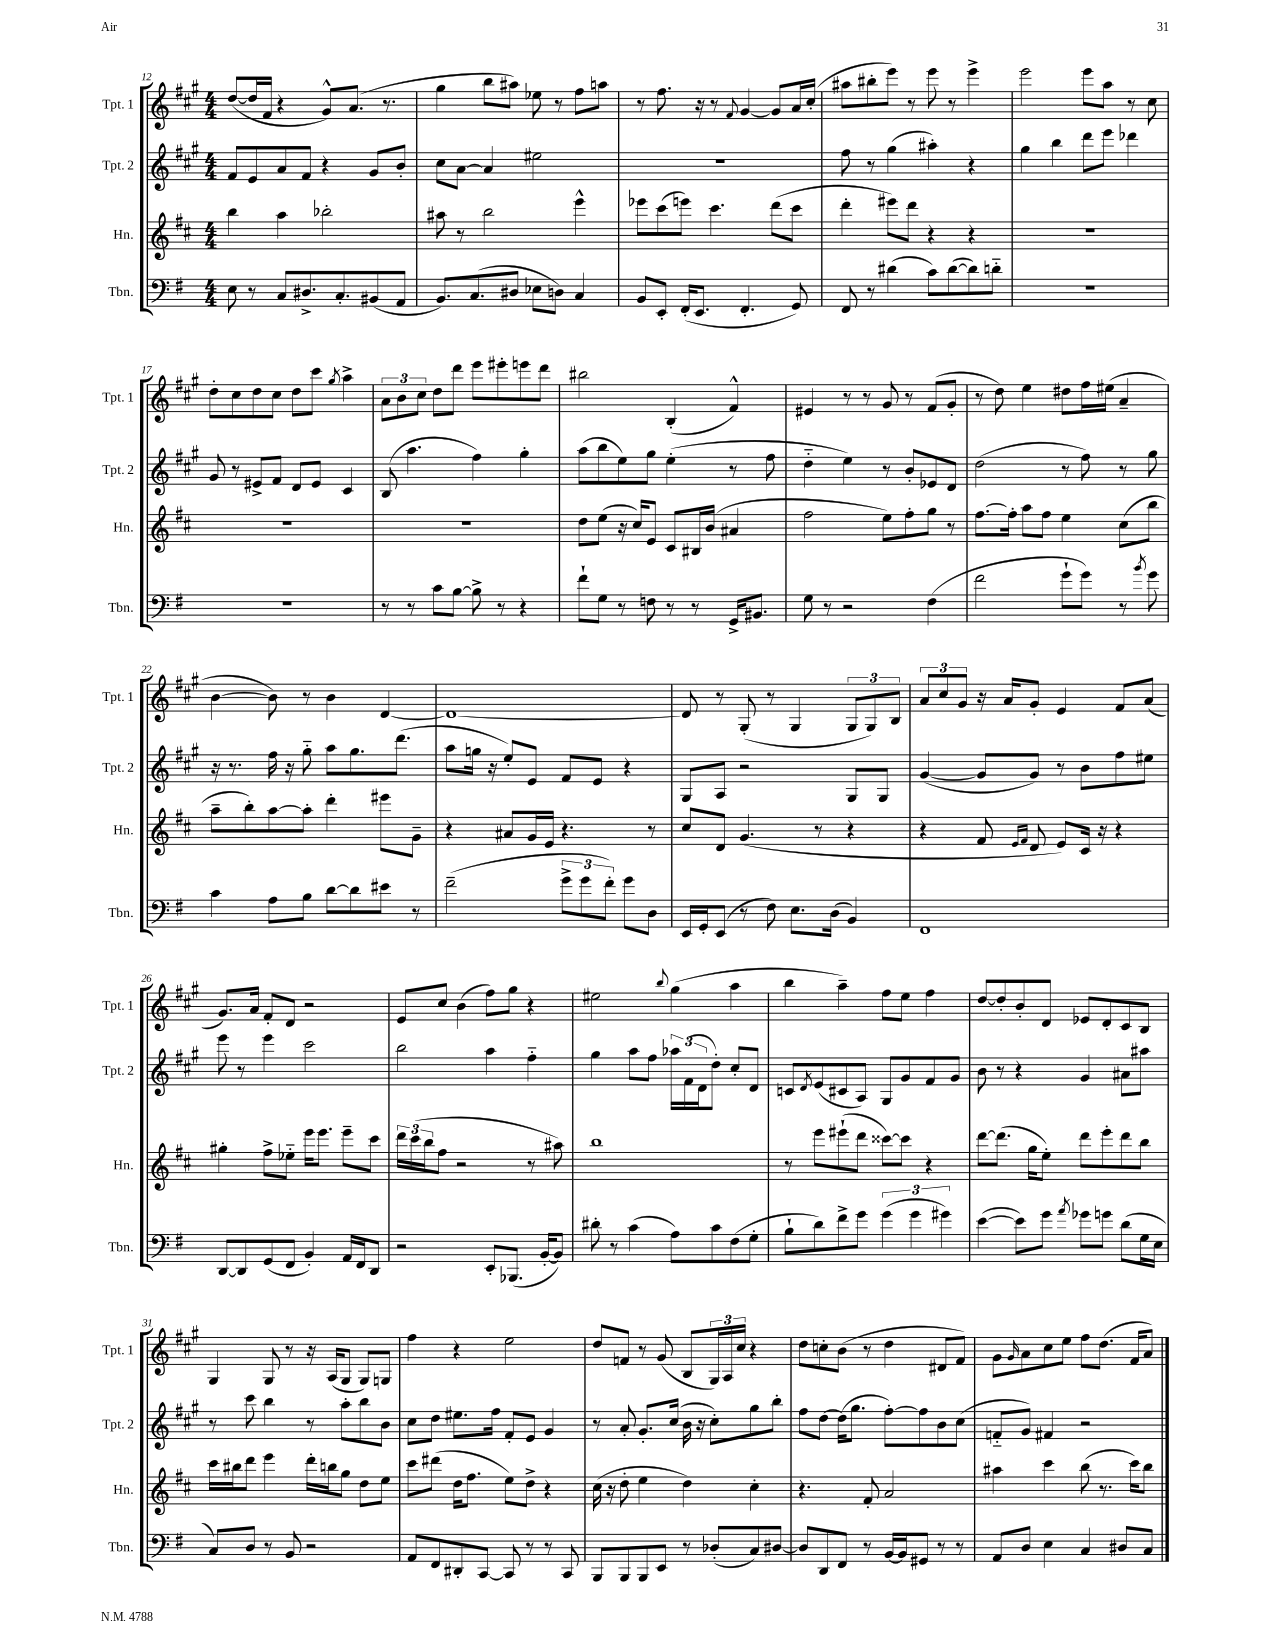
<<
\new StaffGroup <<
\new Staff = "s0" \with { instrumentName = "Tpt. 1" shortInstrumentName = "Tpt. 1" } {
    \clef treble \key a \major \numericTimeSignature \time 4/4
    d''8~( d''16 fis'16 r4 gis'8-^) a'8.( r8. |
    gis''4 b''8 ais''8) ees''8 r8 fis''8 a''8 |
    r8 fis''8. r16 r8 \appoggiatura { fis'8 } gis'4~ gis'8 a'16 cis''16-.( |
    ais''8 bis''8-. e'''8) r8 e'''8 r8 e'''4-> |
    e'''2 e'''8 a''8 r8 cis''8 |
    d''8-. cis''8 d''8 cis''8 d''8 cis'''8 \acciaccatura { gis''8 } a''4-> |
    \tuplet 3/2 { a'8 b'8 cis''8 } d''8 d'''8 e'''8 eis'''8-. e'''8 d'''8 |
    bis''2 b4-.( fis'4-^) |
    eis'4 r8 r8 gis'8 r8 fis'8( gis'8-. |
    r8 d''8) e''4 dis''8 fis''16 eis''16( a'4-- |
    b'4~ b'8) r8 b'4 d'4~ |
    d'1~ |
    d'8 r8 gis8-.( r8 gis4 \tuplet 3/2 { gis8 gis8) b8 } |
    \tuplet 3/2 { a'8 cis''8 gis'8 } r16 a'16 gis'8-. e'4 fis'8 a'8( |
    gis'8.) a'16 fis'8-. d'8 r2 |
    e'8 cis''8 b'4( fis''8) gis''8 r4 |
    eis''2 \appoggiatura { b''8 } gis''4( a''4 |
    b''4 a''4--) fis''8 e''8 fis''4 |
    d''8~ d''8-. b'8-. d'8 ees'8 d'8-. cis'8 b8 |
    gis4 gis8 r8 r16 a16( gis8 gis8) g8 |
    fis''4 r4 e''2 |
    d''8 f'8 r8 gis'8( b8 \tuplet 3/2 { gis16) a16 cis''16 } r4 |
    d''8 c''8-. b'8( r8 d''4 dis'8 fis'8) |
    gis'8 \grace { gis'16 } a'8 cis''8 e''8 fis''8 d''8.( fis'16 a'8) \bar "|." |
}
\new Staff = "s1" \with { instrumentName = "Tpt. 2" shortInstrumentName = "Tpt. 2" } {
    \clef treble \key a \major \numericTimeSignature \time 4/4
    fis'8 e'8 a'8 fis'8 r4 gis'8 b'8-. |
    cis''8 a'8~ a'4 eis''2 |
    r1 |
    fis''8 r8 gis''4( ais''4-.) r4 |
    gis''4 b''4 d'''8 e'''8 des'''4 |
    gis'8 r8 eis'8-> fis'8 d'8 eis'8 cis'4 |
    b8( a''4. fis''4) gis''4-. |
    a''8( b''8 e''8) gis''8 e''4-.( r8 fis''8 |
    d''4-_ e''4) r8 b'8-. ees'8 d'8 |
    d''2( r8 fis''8) r8 gis''8 |
    r16 r8. fis''16 r16 gis''8-_ a''8 gis''8. d'''8.( |
    a''8 g''16 r16 e''8-.) e'8 fis'8 e'8 r4 |
    gis8 a8 r2 gis8 gis8 |
    gis'4~( gis'8 gis'8) r8 b'8 fis''8 eis''8 |
    e'''8 r8 e'''4 cis'''2 |
    b''2 a''4 fis''4-_ |
    gis''4 a''8 fis''8 \tuplet 3/2 { aes''16 fis'16( d'16 } d''8-.) cis''8-. d'8 |
    c'8 \acciaccatura { d'8 } e'8( cis'8 a8) gis8 gis'8 fis'8 gis'8 |
    b'8 r8 r4 gis'4 ais'8 ais''8 |
    r8 cis'''8 b''4 r8 a''8-. b''8 b'8 |
    cis''8 d''8 eis''8. fis''16 fis'8-. e'8 gis'4 |
    r8 a'8-. gis'8.-. cis''16( b'16 r16 cis''8-.) gis''8 b''8-. |
    fis''8 d''8~ d''16( gis''8. fis''8~-.) fis''8 b'8 cis''8( |
    f'8-_ gis'8) fis'4 r2 \bar "|." |
}
\new Staff = "s2" \with { instrumentName = "Hn." shortInstrumentName = "Hn." } {
    \clef treble \key d \major \numericTimeSignature \time 4/4
    b''4 a''4 bes''2-. |
    ais''8 r8 b''2 e'''4-^ |
    ees'''8 cis'''8( e'''8) cis'''4. d'''8( cis'''8 |
    d'''4-. eis'''8) d'''8 r4 r4 |
    R1 |
    R1 |
    R1 |
    d''8 e''8( r16 cis''16) e'8 cis'8 bis16 b'16( ais'4 |
    fis''2 e''8) fis''8-. g''8 r8 |
    fis''8.~ fis''16-. a''8 fis''8 e''4 cis''8( b''8 |
    a''8-- b''8-.) a''8~ a''8-. d'''4-. eis'''8 g'8-- |
    r4 ais'8 g'16 e'16 r4. r8 |
    cis''8 d'8 g'4.( r8 r4 |
    r4 fis'8 \grace { e'16 fis'16 } d'8 e'8) cis'16 r16 r4 |
    gis''4-. fis''8-> ees''8-_ e'''16 e'''8. e'''8-- cis'''8 |
    \tuplet 3/2 { d'''16 cis'''16( b''16 } fis''8 r2 r8 ais''8) |
    b''1 |
    r8 e'''8 eis'''8-!( d'''8 cisis'''8~) cisis'''8 r4 |
    d'''8~ d'''8.( g''16 e''8-.) d'''8 e'''8-. d'''8 b''8 |
    cis'''16 bis''16 d'''8 e'''4 d'''16-. b''16 g''8 d''8 e''8 |
    cis'''8 dis'''8( d''16 fis''8. e''8) d''8-> r4 |
    cis''16( r16 d''8-. e''4 d''4) cis''4-. |
    r4. fis'8-. a'2 |
    ais''4 cis'''4 b''8( r8. cis'''16) b''8 \bar "|." |
}
\new Staff = "s3" \with { instrumentName = "Tbn." shortInstrumentName = "Tbn." } {
    \clef bass \key g \major \numericTimeSignature \time 4/4
    e8 r8 c8 dis8.-> c8.-. bis,8( a,8 |
    b,8.) c8.( dis8 ees8 d8) c4 |
    b,8 e,8-. fis,16-.( e,8. fis,4.-. g,8) |
    fis,8 r8 dis'4( c'8) dis'8~( dis'8) d'8-_ |
    R1 |
    R1 |
    r8 r8 c'8 b8~ b8-> r8 r4 |
    fis'8-! g8 r8 f8 r8 r8 g,16-> bis,8. |
    g8 r8 r2 fis4( |
    fis'2 g'8-! g'8) r8 \acciaccatura { b'8 } g'8 |
    c'4 a8 b8 d'8~ d'8 eis'8 r8 |
    fis'2--( \tuplet 3/2 { g'8-> g'8 fis'8-.) } g'8 d8 |
    e,16 g,16-. e,8( r8 fis8) e8. d16( b,4) |
    fis,1 |
    d,8~ d,8 g,8( fis,8 b,4-.) a,16 fis,16 d,8 |
    r2 e,8-. bes,,8.( b,16~-. b,8) |
    dis'8-. r8 c'4( a8) c'8 fis8( g8-. |
    b8-! d'8) fis'8-> g'8 \tuplet 3/2 { g'4( g'4 gis'4) } |
    e'4~( e'8) g'8 \acciaccatura { a'8 } ges'8 g'8 d'8( g16 e16 |
    c8) d8 r8 b,8 r2 |
    a,8 fis,8 dis,8-. c,8~ c,8 r8 r8 c,8 |
    b,,8 b,,8 b,,8 e,8 r8 des8-.( c8) dis8~ |
    dis8 d,8 fis,8 r8 b,16~ b,16 gis,8 r8 r8 |
    a,8 d8 e4 c4 dis8 c8 \bar "|." |
}
>>
>>
\layout { \context { \Score currentBarNumber = #12 } }
